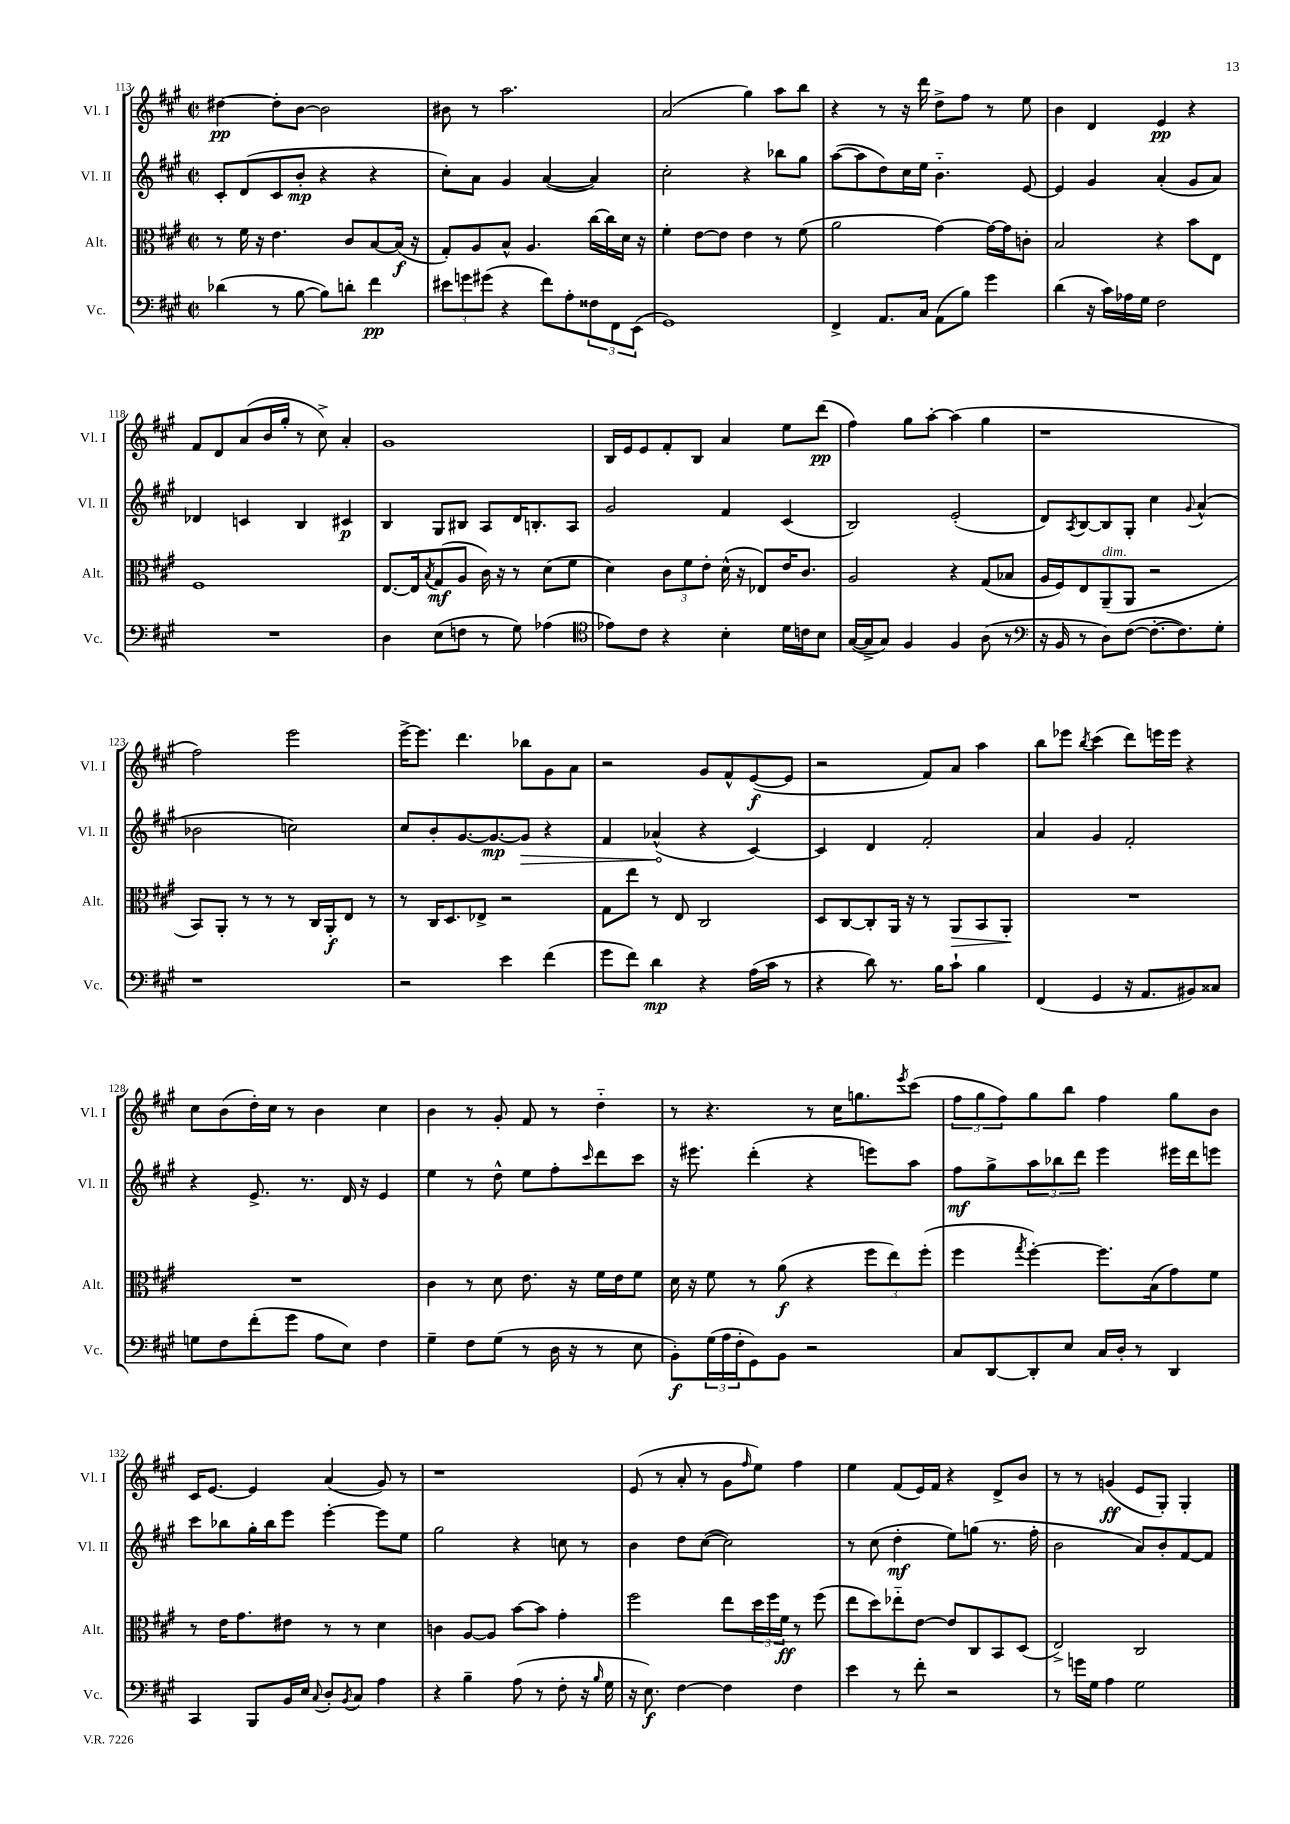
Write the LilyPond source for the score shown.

<<
\new StaffGroup <<
\new Staff = "s0" \with { instrumentName = "Vl. I" shortInstrumentName = "Vl. I" } {
    \clef treble \key a \major \defaultTimeSignature \time 2/2
    dis''4~\pp dis''8-. b'8~ b'2 |
    bis'8 r8 a''2. |
    a'2( gis''4) a''8 b''8 |
    r4 r8 r16 d'''16 d''8-> fis''8 r8 e''8 |
    b'4 d'4 e'4\pp r4 |
    fis'8 d'8 a'8( b'16 gis''16-. r8 cis''8->) a'4-. |
    gis'1 |
    b16 e'16 e'8 fis'8-. b8 a'4 e''8 d'''8\pp( |
    fis''4) gis''8 a''8~-. a''4( gis''4 |
    r1 |
    fis''2) e'''2 |
    e'''16~-> e'''8. d'''4. bes''8 gis'8 a'8 |
    r2 gis'8 fis'8-^ e'8~\f( e'8 |
    r2 fis'8) a'8 a''4 |
    b''8 ees'''8 \acciaccatura { b''8 } cis'''4( d'''8) e'''16 e'''16 r4 |
    cis''8 b'8( d''16-.) cis''16 r8 b'4 cis''4 |
    b'4 r8 gis'8-. fis'8 r8 d''4-_ |
    r8 r4. r8 cis''16 g''8. \acciaccatura { e'''8 } cis'''8( |
    \tuplet 3/2 { fis''8 gis''8 fis''8) } gis''8 b''8 fis''4 gis''8 b'8 |
    cis'16 e'8.~ e'4 a'4( gis'8) r8 |
    r1 |
    e'8( r8 a'8-. r8 gis'8 \grace { fis''16 } e''8) fis''4 |
    e''4 fis'8( e'16) fis'16 r4 d'8-> b'8 |
    r8 r8 g'4\ff( e'8 gis8-.) gis4-. \bar "|." |
}
\new Staff = "s1" \with { instrumentName = "Vl. II" shortInstrumentName = "Vl. II" } {
    \clef treble \key a \major \defaultTimeSignature \time 2/2
    cis'8-. d'8( cis'8 b'8-.\mp r4 r4 |
    cis''8-.) a'8 gis'4 a'4~( a'4) |
    cis''2-. r4 bes''8 gis''8 |
    a''8~( a''8 d''8) cis''16 e''16 b'4.-_ e'8~ |
    e'4 gis'4 a'4-.( gis'8 a'8) |
    des'4 c'4 b4 cis'4\p |
    b4 gis8 bis8 a8 d'16 b8.-. a8 |
    gis'2 fis'4 cis'4( |
    b2) e'2-.( |
    d'8) \acciaccatura { a8 } b8~ b8 gis8-. cis''4 \appoggiatura { gis'8 } a'4-^( |
    bes'2 c''2) |
    cis''8 b'8-. gis'8.~ gis'8.~\mp \once \override Hairpin.circled-tip = ##t gis'8\> r4 |
    fis'4 aes'4-^\!( r4 cis'4~) |
    cis'4 d'4 fis'2-. |
    a'4 gis'4 fis'2-. |
    r4 e'8.-> r8. d'16 r16 e'4 |
    e''4 r8 d''8-^ e''8 fis''8-. \grace { cis'''16 } d'''8 cis'''8 |
    r16 eis'''8. d'''4-.( r4 e'''8) a''8 |
    fis''8\mf gis''8-> \tuplet 3/2 { a''8 bes''8 d'''8 } e'''4 eis'''16 d'''16 e'''8 |
    cis'''8 bes''8 gis''16-. bes''16 e'''8 e'''4~-. e'''8 e''8 |
    gis''2 r4 c''8 r8 |
    b'4 d''8 cis''8~( cis''2) |
    r8 cis''8( d''4-.\mf e''8) g''8( r8. fis''16-. |
    b'2 a'8) b'8-. fis'8~ fis'8 \bar "|." |
}
\new Staff = "s2" \with { instrumentName = "Alt." shortInstrumentName = "Alt." } {
    \clef alto \key a \major \defaultTimeSignature \time 2/2
    r8 fis'16 r16 e'4. cis'8 b8~ b16\f( r16 |
    gis8-.) a8 b8-^ a4. cis''16~ cis''16 d'16 r16 |
    fis'4-. e'8~ e'8 e'4 r8 fis'8( |
    a'2 gis'4~) gis'16~ gis'16 c'8-. |
    b2 r4 b'8 e8 |
    fis1 |
    e8.~ e16 \acciaccatura { b8 } gis8\mf( a8 cis'16) r16 r8 d'8( fis'8 |
    d'4) \tuplet 3/2 { cis'8 fis'8 e'8-. } d'16-^( r16 ees8) e'16 cis'8. |
    a2 r4 gis8( bes8 |
    a16 fis16) e8 a,8--^\markup { \italic "dim." }( a,8 r2 |
    b,8) a,8-. r8 r8 r8 cis16 a,16-.\f e8 r8 |
    r8 cis16 d8. ees8-> r2 |
    gis8 e''8 r8 e8 cis2 |
    d8 cis8~ cis8-. a,16 r16 r8 a,8\> b,8 a,8-.\! |
    R1 |
    R1 |
    cis'4 r8 d'8 e'8. r16 fis'16 e'16 fis'8 |
    d'16 r16 fis'8 r8 a'8\f( r4 \tuplet 3/2 { fis''8 e''8) fis''8-.( } |
    fis''4 \acciaccatura { gis''8 } fis''4~-.) fis''8. b16( gis'8) fis'8 |
    r8 e'16 gis'8. eis'8 r8 r8 d'4 |
    c'4 a8~ a8 b'8~ b'8 gis'4-. |
    fis''2 e''8 \tuplet 3/2 { d''16 fis''16 fis'16\ff } r8 fis''8( |
    e''8 d''8) ees''8-_ e'8~ e'8 cis8 b,8 d8( |
    e2->) cis2 \bar "|." |
}
\new Staff = "s3" \with { instrumentName = "Vc." shortInstrumentName = "Vc." } {
    \clef bass \key a \major \defaultTimeSignature \time 2/2
    des'4( r8 b8~ b8) d'8-. fis'4\pp |
    \tuplet 3/2 { eis'8 g'8 gis'8( } r4 fis'8) a8-. \tuplet 3/2 { fisis8 fis,8 e,8( } |
    gis,1) |
    fis,4-> a,8. cis16 a,8( b8) gis'4 |
    d'4( r16 cis'16) aes16 gis16 fis2 |
    R1 |
    d4 e8( f8 r8 gis8) aes4( |
    \clef tenor ees'8) cis'8 r4 b4-. d'16 c'16 b8 |
    gis16~( gis16-> gis8) fis4 fis4 a8( r8 |
    \clef bass r16 b,16 r8 d8) fis8~( fis8.~-. fis8.) gis8-. |
    r1 |
    r2 e'4 fis'4( |
    gis'8 fis'8) d'4\mp r4 a16( cis'16 r8 |
    r4 d'8) r8. b16 cis'8-! b4 |
    fis,4( gis,4 r16 a,8. bis,8) cisis8 |
    g8 fis8 fis'8-.( gis'8 a8 e8) fis4 |
    gis4-- fis8 gis8( r8 d16 r16 r8 e8 |
    b,8-.\f) \tuplet 3/2 { gis16( a16 fis16-. } gis,8) b,8 r2 |
    cis8 d,8~ d,8-. e8 cis16 d16-. r8 d,4 |
    cis,4 b,,8 b,16 e16 \appoggiatura { cis8 } d8-. \acciaccatura { b,8 } cis8 a4 |
    r4 b4-- a8( r8 fis8-. r16 \grace { b16 } gis16 |
    r16 e8.\f) fis4~ fis4 fis4 |
    e'4 r8 fis'8-. r2 |
    r8 g'16 gis16 a4 gis2 \bar "|." |
}
>>
>>
\layout { \context { \Score currentBarNumber = #113 } }
